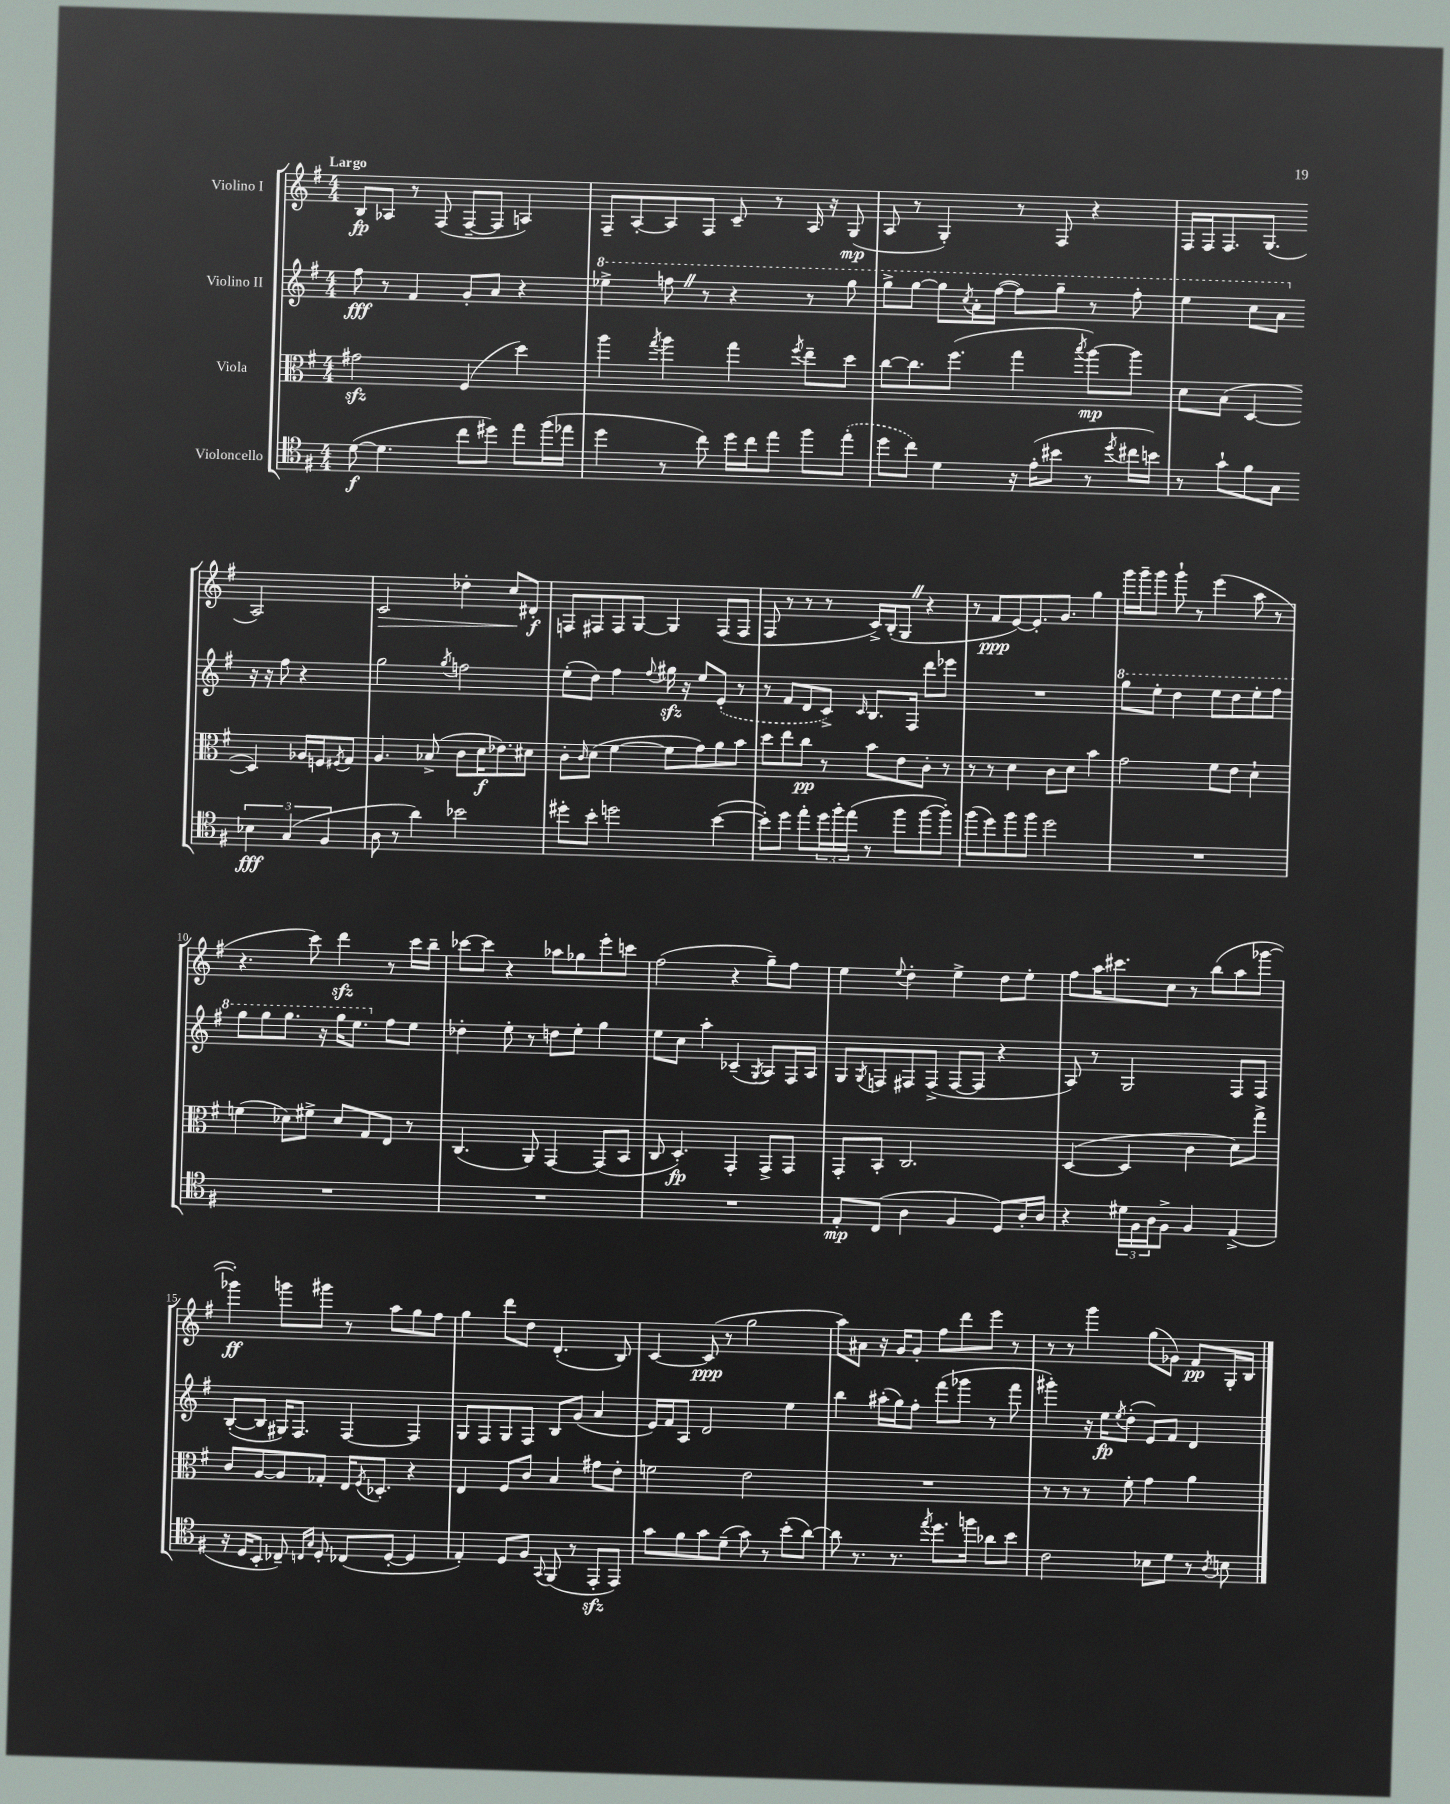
<<
\new StaffGroup <<
\new Staff = "s0" \with { instrumentName = "Violino I" } {
    \clef treble \key g \major \numericTimeSignature \time 4/4 \tempo "Largo"
    b8\fp aes8 r8 fis8( fis8~-- fis8 a4) |
    fis8-- a8~-. a8 fis8 c'8-- r8 a16 r16 g8\mp( |
    a8 r8 g4-.) r8 fis8 r4 |
    fis16 fis16 fis8. g8.( a2) |
    c'2\> des''4-. c''8\! dis'8-.\f |
    f8 fis8 fis8 g8~ g4 fis8( fis8 |
    fis8 r8 r8 r8 c'16->) b16-.( g8 \once \override BreathingSign.text = \markup { \musicglyph "scripts.caesura.straight" } \breathe r4 |
    r8 fis'8\ppp e'8~) e'8.-. g'8. g''4 |
    g'''16 g'''16-- g'''8 g'''8-! r8 e'''4( a''8 r8 |
    r4. c'''8) d'''4\sfz r8 c'''16 b''16-- |
    ces'''8~ ces'''8 r4 aes''8 ges''8 e'''8-. c'''8 |
    fis''2( r4 g''8--) fis''8 |
    e''4 \appoggiatura { e''8 } d''4-. e''4-> d''8 e''8-. |
    fis''8 a''16 cis'''8. c''8 r8 b''8( a''8 ges'''8~ |
    ges'''4-.\ff) g'''8 gis'''8 r8 a''8 g''8 fis''8 |
    g''4 d'''8 d''8 d'4.-.( b8) |
    c'4~ c'8\ppp( r8 g''2 |
    a''8) ais'8 r16 g'16 g'8-. fis''8 d'''8 e'''8 r8 |
    r8 r8 g'''4 g''8( ges'8) fis'8\pp g16-. b16 \bar "|." |
}
\new Staff = "s1" \with { instrumentName = "Violino II" } {
    \clef treble \key g \major \numericTimeSignature \time 4/4
    fis''8\fff r8 fis'4 g'8-. a'8 r4 |
    \ottava #1 ees'''4-> f'''8 \once \override BreathingSign.text = \markup { \musicglyph "scripts.caesura.straight" } \breathe r8 r4 r8 g'''8 |
    g'''8-> g'''8~ g'''8 \acciaccatura { c'''8 } a''16-. fis'''16~( fis'''8) g'''8-- r8 fis'''8-. |
    e'''4 c'''8 a''8 \ottava #0 r16 r16 fis''8 r4 |
    g''2 \acciaccatura { g''8 } f''2 |
    e''8-.( d''8) fis''4 \appoggiatura { fis''8 } gis''16\sfz r16 e''8 \once \slurDashed e'8-.( r8 |
    r8 fis'8 d'8 c'8->) \grace { c'16 } b8. fis16 d'''8 ees'''8 |
    R1 |
    \ottava #1 g'''8 e'''8-. d'''4 e'''8 d'''8 e'''8-. fis'''8 |
    g'''8 g'''8 g'''8. r16 g'''16 e'''8. \ottava #0 fis''8 e''8 |
    des''4-. e''8-. r8 d''8 e''8-. g''4 |
    e''8 c''8 a''4-. ces'4--( \acciaccatura { g8 } a8) fis16 a16 |
    g8 \acciaccatura { g8 } f8 fis8 fis8->( fis8~ fis8 r4 |
    a8) r8 g2 fis8 fis8 |
    b8~-.( b8 gis16) fis8. fis4~ fis4 |
    g8 fis8 g8 fis8 b8 g'8( a'4 |
    e'16) fis'16 a8 d'2 e''4 |
    b''4 ais''16-.( g''16) fis''8-. fis'''8( ges'''8 r8 fis'''8 |
    gis'''4-.) r16 e''16\fp \acciaccatura { e''8 } d''8-.( e'8) fis'8 d'4 \bar "|." |
}
\new Staff = "s2" \with { instrumentName = "Viola" } {
    \clef alto \key g \major \numericTimeSignature \time 4/4
    gis'2\sfz fis4( d''4) |
    a''4 \acciaccatura { g''8 } a''4 g''4 \acciaccatura { fis''8 } e''8-- d''8 |
    c''8~ c''8. fis''8.( g''4 \acciaccatura { b''8 } a''8~\mp) a''8 |
    d'8 b8( d4~ d4) aes16 f16 \acciaccatura { fis8 } g8 |
    a4. bes8->( c'8 d'16\f ees'8.) dis'8 |
    c'8-. \grace { c'16 } d'8( fis'4~ fis'8 g'8) a'8 b'8 |
    d''8 e''8 c''8\pp r8 b'8 e'8 c'8-. r8 |
    r8 r8 d'4 c'8 d'8 b'4 |
    g'2 fis'8 e'8 d'4-! |
    f'4( des'8) fis'8-> des'8 g8 e8 r8 |
    c4.( a,8) g,4~ g,8( b,8 |
    c8 d4.-.\fp) g,4-. g,8-> g,8 |
    g,8-. b,8-. c2. |
    d4~( d4 c'4 d'8) g''8-> |
    c'8 a8~ a8 ges8-. e16 \acciaccatura { fis8 } des8.-. r4 |
    e4 fis8 c'8 b4 gis'8 e'8-. |
    f'2 e'2 |
    R1 |
    r8 r8 r8 fis'8-. g'4 a'4 \bar "|." |
}
\new Staff = "s3" \with { instrumentName = "Violoncello" } {
    \clef tenor \key g \major \numericTimeSignature \time 4/4
    d'8~\f( d'4. c''8 dis''8) e''8 fis''16( ees''16 |
    d''4 r8 c''8) d''16 c''16 e''8 fis''8 \once \slurDashed e''8-.( |
    d''8 c''8) d'4 r16 e'16-.( bis'8 r8 \acciaccatura { d''8 } cis''16 b'16) |
    r8 g'8-! fis'8 g8 \tuplet 3/2 { bes4\fff g4( fis4 } |
    a8 r8 a'4) bes'2 |
    dis''8-. b'8-. d''2 b'4~( |
    b'8-.) d''8 e''8-. \tuplet 3/2 { d''16 fis''16-. e''16( } r8 fis''8 fis''8~ fis''8-.) |
    fis''8( d''8) fis''8 fis''8 d''2 |
    R1 |
    R1 |
    R1 |
    R1 |
    e8-.\mp c8( a4 fis4 d8) a16-. a16 |
    r4 \tuplet 3/2 { dis'16 fis16 a16 } fis8-> fis4 e4->( |
    r16 d16 b,8-. ces8--) \grace { c16 g16 } d8-. ces8( d8~-. d4 |
    e4-.) d8 fis8 \appoggiatura { g,8 } fis,8( r8 e,8-.\sfz e,8) |
    g'8 fis'8 g'8 d'8--( g'8) r8 b'8-.( a'8~) |
    a'8 r8. r8. \acciaccatura { e''8 } d''8. f''16 aes'8 b'8 |
    c'2 bes8 d'8 r8 \acciaccatura { a8 } b8 \bar "|." |
}
>>
>>
